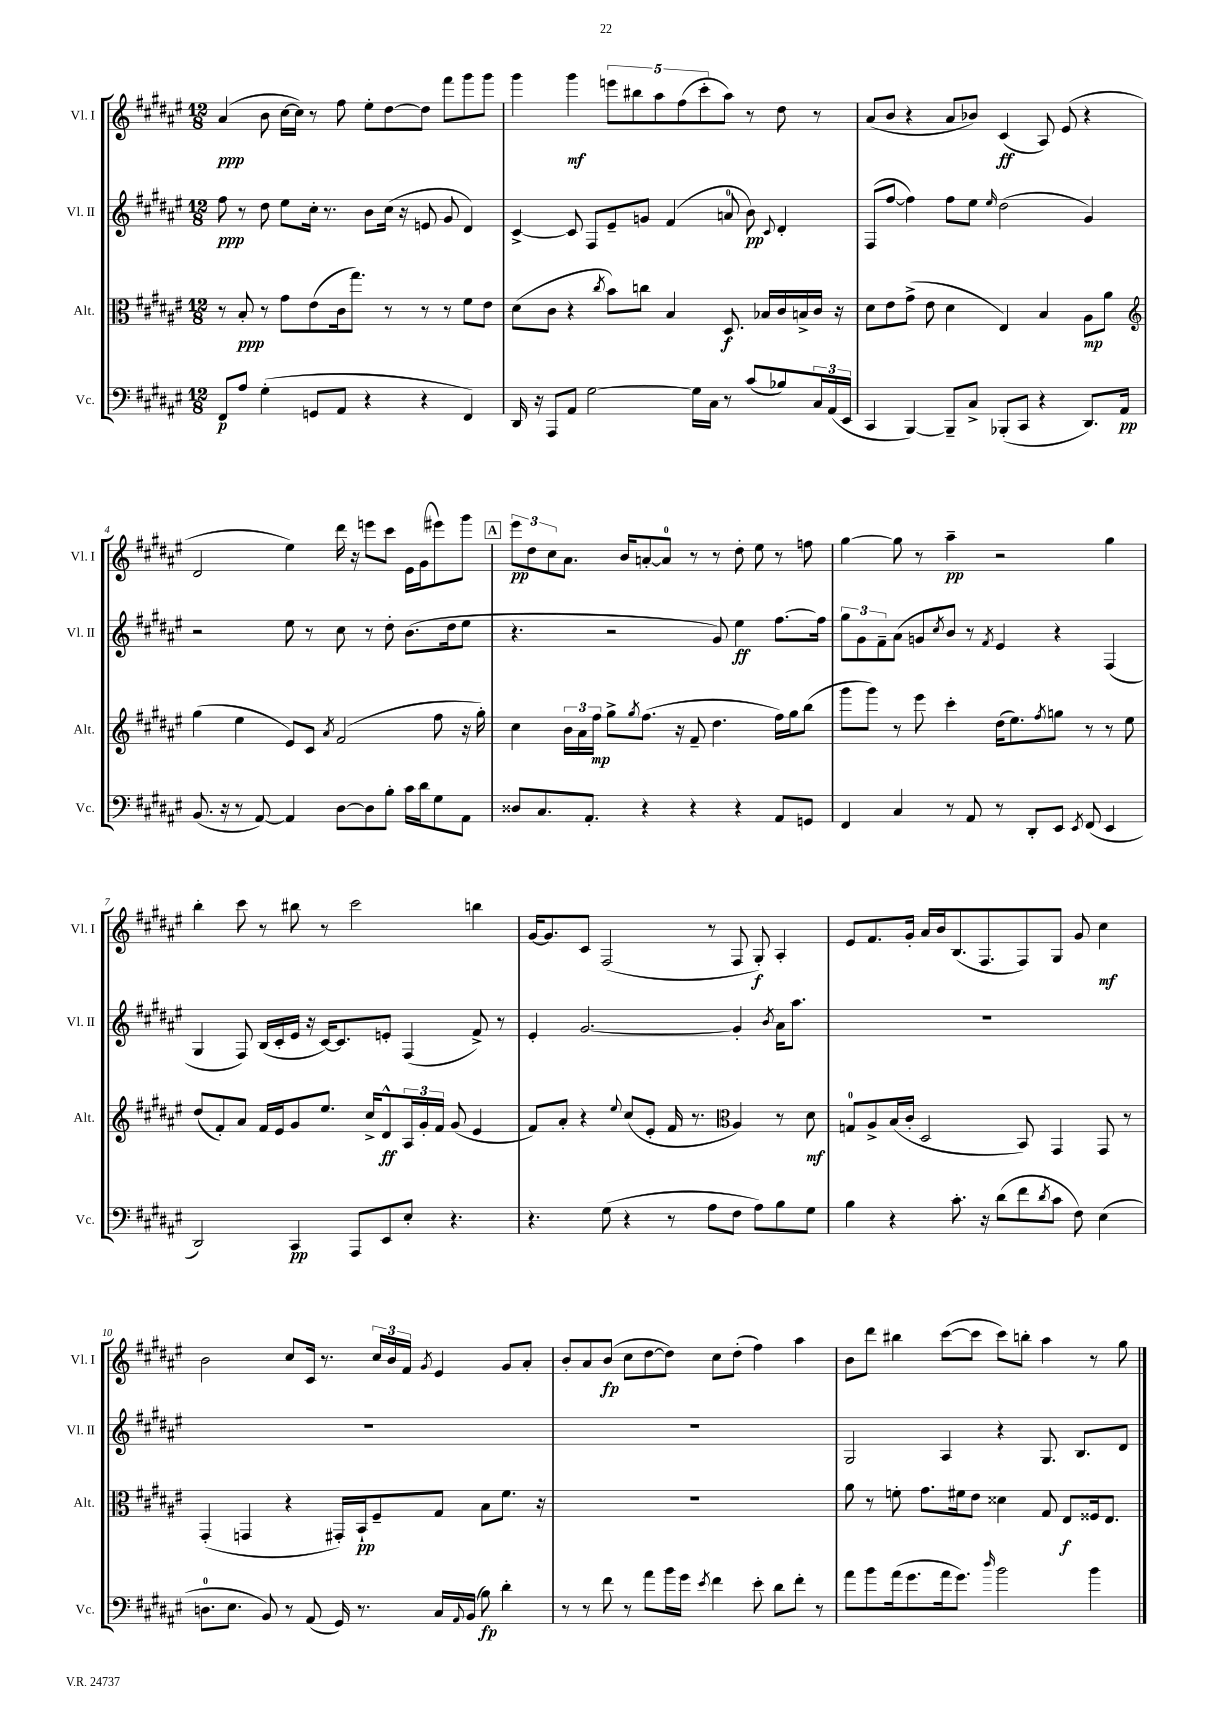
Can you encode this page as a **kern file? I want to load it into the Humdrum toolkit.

**kern	**dynam	**kern	**dynam	**kern	**dynam	**kern	**dynam
*part4	*part4	*part3	*part3	*part2	*part2	*part1	*part1
*staff4	*staff4	*staff3	*staff3	*staff2	*staff2	*staff1	*staff1
*I"Vc.	*	*I"Alt.	*	*I"Vl. II	*	*I"Vl. I	*
*I'Vc.	*	*I'Alt.	*	*I'Vl. II	*	*I'Vl. I	*
*clefF4	*	*clefC3	*	*clefG2	*	*clefG2	*
*k[f#c#g#d#a#e#]	*	*k[f#c#g#d#a#e#]	*	*k[f#c#g#d#a#e#]	*	*k[f#c#g#d#a#e#]	*
*M12/8	*	*M12/8	*	*M12/8	*	*M12/8	*
=1	=1	=1	=1	=1	=1	=1	=1
8FF#/L	p	8r	.	8ff#\	ppp	(4a#/	ppp
8A#/J	.	8B'/	ppp	8r	.	.	.
(4G#'\	.	8r	.	8dd#\	.	8b\	.
.	.	8g#\L	.	8ee#\L	.	[16cc#\LL	.
.	.	.	.	.	.	16cc#\JJ])	.
8GGn/L	.	(8e#\	.	16cc#'\Jk	.	8r	.
.	.	.	.	8.r	.	.	.
8AA#/J	.	16c#\k	.	.	.	8ff#\	.
.	.	8.gg#\J)	.	.	.	.	.
4r	.	.	.	8b\L	.	8ee#'\L	.
.	.	8r	.	(16cc#\Jk	.	[8dd#\	.
.	.	.	.	16r	.	.	.
4r	.	8r	.	8en/	.	8dd#\J]	.
.	.	8r	.	8g#/	.	8fff#\L	.
4FF#/)	.	8f#\L	.	4d#/)	.	8ggg#\	.
.	.	8e#\J	.	.	.	8ggg#\J	.
=2	=2	=2	=2	=2	=2	=2	=2
16DD#/	.	(8d#\L	.	[4c#^/	.	4ggg#\	.
16r	.	.	.	.	.	.	.
8AAA#/L	.	8c#\J	.	.	.	.	.
8AA#/J	.	4r	.	8c#/]	.	4ggg#\	mf
[2G#\	.	.	.	8F#/L	.	.	.
.	.	8qcc#/	.	.	.	.	.
.	.	8b\L)	.	8e#~/	.	10eeen\L	.
.	.	.	.	.	.	10bb#X\	.
.	.	8ccn\J	.	8gn/J	.	.	.
.	.	.	.	.	.	10aa#\	.
.	.	4B/	.	(4f#/	.	.	.
.	.	.	.	.	.	(10ff#\	.
16G#\LL]	.	.	.	.	.	.	.
.	.	.	.	.	.	10ccc#'\	.
16C#\JJ	.	.	.	.	.	.	.
8r	.	8.D#/	f	8an/	.	8aa#\J)	.
(8c#/L	.	.	.	8b\)	pp	8r	.
.	.	16B-X/LL	.	.	.	.	.
.	.	.	.	8qqc#/	.	.	.
8B-X/)	.	16c#/	.	4d#'/	.	8dd#\	.
.	.	16Bn^/	.	.	.	.	.
24C#/L	.	16c#/JJ	.	.	.	8r	.
(24AA#/	.	.	.	.	.	.	.
.	.	16r	.	.	.	.	.
24EE#/JJ	.	.	.	.	.	.	.
=3	=3	=3	=3	=3	=3	=3	=3
4CC#/	.	8d#\L	.	(8F#/L	.	(8a#/L	.
.	.	8e#\	.	[8ff#/J	.	8b/J	.
[4BBB/)	.	(8g#^\J	.	4ff#\])	.	4r	.
.	.	8e#\	.	.	.	.	.
8BBB~/L]	.	4d#\	.	8ff#\L	.	8a#/L	.
8C#^/J	.	.	.	8ee#\J	.	8b-X/J)	.
.	.	.	.	16qqee#/	.	.	.
(8BBB-X'/L	.	4E#/)	.	(2dd#\	.	(4c#/	ff
8CC#/J	.	.	.	.	.	.	.
4r	.	4B/	.	.	.	8A#/)	.
.	.	.	.	.	.	(8e#/	.
8.DD#/L)	.	8A#\L	mp	4g#/)	.	4r	.
.	.	8a#\J	.	.	.	.	.
16AA#/Jk	pp	.	.	.	.	.	.
!!LO:LB:g=z
=4	=4	=4	=4	=4	=4	=4	=4
*	*	*clefG2	*	*	*	*	*
(8.BB/	.	(4gg#\	.	2r	.	2d#/	.
16r	.	.	.	.	.	.	.
8r	.	4ee#\	.	.	.	.	.
[8AA#/)	.	.	.	.	.	.	.
4AA#/]	.	8e#/L)	.	8ee#\	.	4ee#\)	.
.	.	8c#/J	.	8r	.	.	.
.	.	8qa#/	.	.	.	.	.
[8D#\L	.	(2f#/	.	8cc#\	.	16ddd#\	.
.	.	.	.	.	.	16r	.
8D#\]	.	.	.	8r	.	8eeen\L	.
8B'\J	.	.	.	8dd#'\	.	8ccc#\J	.
16c#\LL	.	.	.	(8.b\L	.	16e#\LL	.
16d#\J	.	.	.	.	.	(16g#\J	.
8G#\	.	8ff#\	.	.	.	8eee#X\)	.
.	.	.	.	16dd#\k	.	.	.
8AA#\J	.	16r	.	8ee#\J	.	8ggg#\J	.
.	.	16gg#'\)	.	.	.	.	.
!!LO:REH:place=s1:t=A
=5	=5	=5	=5	=5	=5	=5	=5
8D##X/L	.	4cc#\	.	4.r	.	12eee#\L	pp
.	.	.	.	.	.	12dd#\	.
8.C#/	.	.	.	.	.	.	.
.	.	.	.	.	.	12cc#\	.
.	.	24b\LL	.	.	.	8.a#\J	.
.	.	24a#\	.	.	.	.	.
8.AA#'/J	.	.	.	.	.	.	.
.	.	24ff#\JJ	mp	.	.	.	.
.	.	8gg#^\L	.	2r	.	.	.
.	.	.	.	.	.	16b/KL	.
.	.	8qgg#/	.	.	.	.	.
4r	.	(8.ff#\J	.	.	.	[8an'/	.
.	.	.	.	.	.	8a/J]	.
.	.	16r	.	.	.	.	.
4r	.	8f#~/	.	.	.	8r	.
.	.	4.dd#\	.	8g#/)	.	8r	.
4r	.	.	.	4ee#\	ff	8dd#'\	.
.	.	.	.	.	.	8ee#\	.
8AA#/L	.	16ff#\LL)	.	[8.ff#\L	.	8r	.
.	.	16gg#\J	.	.	.	.	.
8GGn/J	.	(8bb\J	.	.	.	8ffn\	.
.	.	.	.	16ff#\Jk]	.	.	.
=6	=6	=6	=6	=6	=6	=6	=6
4FF#/	.	8ggg#\L	.	12gg#\L	.	[4gg#\	.
.	.	.	.	12g#\	.	.	.
.	.	8ggg#\J)	.	.	.	.	.
.	.	.	.	12f#~\	.	.	.
4C#/	.	8r	.	(8a#\J	.	8gg#\]	.
.	.	8eee#\	.	8gn/L	.	8r	.
.	.	.	.	8qcc#/	.	.	.
8r	.	4ccc#'\	.	8b/J)	.	4aa#~\	pp
8AA#/	.	.	.	8r	.	.	.
.	.	.	.	8qf#/	.	.	.
8r	.	(16dd#\KL	.	4e#/	.	2r	.
.	.	8.ee#\)	.	.	.	.	.
8DD#'/L	.	.	.	.	.	.	.
.	.	8qff#/	.	.	.	.	.
8EE#/J	.	8ggn\J	.	4r	.	.	.
8qEE#/	.	.	.	.	.	.	.
(8FF#/	.	8r	.	.	.	.	.
4EE#/	.	8r	.	(4F#/	.	4gg#\	.
.	.	8ee#\	.	.	.	.	.
!!LO:LB:g=z
=7	=7	=7	=7	=7	=7	=7	=7
2DD#/)	.	(8dd#/L	.	4G#/	.	4bb'\	.
.	.	8f#'/)	.	.	.	.	.
.	.	8a#/J	.	8F#/)	.	8ccc#\	.
.	.	16f#/LL	.	(16B/LL	.	8r	.
.	.	16e#/J	.	16c#'/	.	.	.
4CC#/	pp	8g#/	.	16e#/JJ	.	8bb#X\	.
.	.	.	.	16r	.	.	.
.	.	8.ee#/J	.	[16c#/KL)	.	8r	.
.	.	.	.	8.c#/]	.	.	.
8AAA#/L	.	.	.	.	.	2ccc#\	.
.	.	16cc#^/KL	.	.	.	.	.
8EE#/	.	8d#^^/	ff	8en'/J	.	.	.
8E#'/J	.	24A#/L	.	(4F#/	.	.	.
.	.	24g#'/	.	.	.	.	.
.	.	24f#/JJ	.	.	.	.	.
4.r	.	(8g#/	.	.	.	.	.
.	.	4e#/	.	8f#^/)	.	4bbn\	.
.	.	.	.	8r	.	.	.
=8	=8	=8	=8	=8	=8	=8	=8
4.r	.	8f#/L)	.	4e#'/	.	[16g#/KL	.
.	.	.	.	.	.	8.g#/]	.
.	.	8a#'/J	.	.	.	.	.
.	.	4r	.	[2.g#/	.	8c#/J	.
(8G#\	.	.	.	.	.	(2F#/	.
.	.	8qqee#/	.	.	.	.	.
4r	.	(8cc#/L	.	.	.	.	.
.	.	8e#'/J	.	.	.	.	.
8r	.	16f#/	.	.	.	.	.
.	.	8.r	.	.	.	.	.
8A#\L	.	.	.	.	.	8r	.
*	*	*clefC3	*	*	*	*	*
8F#\J	.	4A#/)	.	4g#'/]	.	8F#/	.
8A#\L)	.	.	.	.	.	8G#'/)	f
.	.	.	.	8qb/	.	.	.
8B\	.	8r	.	16a#\KL	.	4A#'/	.
.	.	.	.	8.aa#\J	.	.	.
8G#\J	.	8d#\	mf	.	.	.	.
=9	=9	=9	=9	=9	=9	=9	=9
4B\	.	8Gn/L	.	1.r	.	8e#/L	.
.	.	8A#^/	.	.	.	8.f#/	.
4r	.	(16B/L	.	.	.	.	.
.	.	16c#'/JJ	.	.	.	16g#'/Jk	.
.	.	2D#/	.	.	.	16a#/LL	.
.	.	.	.	.	.	16b/J	.
8.c#'\	.	.	.	.	.	(8.B/	.
16r	.	.	.	.	.	8.F#/	.
(8d#\L	.	.	.	.	.	.	.
8f#\	.	8BB/)	.	.	.	8F#/)	.
8qd#/	.	.	.	.	.	.	.
8c#\J	.	4GG#/	.	.	.	8G#/J	.
8F#\)	.	.	.	.	.	8g#/	.
(4E#\	.	8GG#/	.	.	.	4cc#\	mf
.	.	8r	.	.	.	.	.
!!LO:LB:g=z
=10	=10	=10	=10	=10	=10	=10	=10
8.Dn\L	.	(4GG#'/	.	1.r	.	2b\	.
8.E#\J	.	.	.	.	.	.	.
.	.	4GGn/	.	.	.	.	.
8BB/)	.	.	.	.	.	.	.
8r	.	4r	.	.	.	8cc#/L	.
(8AA#/	.	.	.	.	.	16c#/Jk	.
.	.	.	.	.	.	8.r	.
16GG#/)	.	16GG#X'/LL)	.	.	.	.	.
8.r	.	16BB`/J	pp	.	.	.	.
.	.	8F#~/	.	.	.	24cc#/LL	.
.	.	.	.	.	.	24b/	.
.	.	.	.	.	.	24f#/JJ	.
.	.	.	.	.	.	8qg#/	.
16C#/LL	.	8G#/J	.	.	.	4e#/	.
8qqAA#/	.	.	.	.	.	.	.
(16BB/JJ	.	.	.	.	.	.	.
8B\)	fp	8B\L	.	.	.	.	.
4d#'\	.	8.f#\J	.	.	.	8g#/L	.
.	.	.	.	.	.	8a#'/J	.
.	.	16r	.	.	.	.	.
=11	=11	=11	=11	=11	=11	=11	=11
8r	.	1.r	.	1.r	.	8b'/L	.
8r	.	.	.	.	.	8a#/	.
8f#\	.	.	.	.	.	(8b/J	fp
8r	.	.	.	.	.	8cc#\L	.
8a#\L	.	.	.	.	.	[8dd#\	.
16b\L	.	.	.	.	.	8dd#\J])	.
16g#\JJ	.	.	.	.	.	.	.
8qe#/	.	.	.	.	.	.	.
4f#\	.	.	.	.	.	8cc#\L	.
.	.	.	.	.	.	(8dd#'\J	.
8e#'\	.	.	.	.	.	4ff#\)	.
8d#\L	.	.	.	.	.	.	.
8f#'\J	.	.	.	.	.	4aa#\	.
8r	.	.	.	.	.	.	.
=12	=12	=12	=12	=12	=12	=12	=12
8a#\L	.	8a#\	.	2G#/	.	8b\L	.
8b\	.	8r	.	.	.	8ddd#\J	.
(16a#\k	.	8fn'\	.	.	.	4bb#X\	.
8.g#\	.	.	.	.	.	.	.
.	.	8.g#\L	.	.	.	.	.
16a#\k	.	.	.	4A#/	.	([8ccc#\L	.
8.g#\J)	.	16f#X\k	.	.	.	.	.
.	.	8e#\J	.	.	.	8ccc#\J]	.
16qqdd#/	.	.	.	.	.	.	.
2b\	.	4d##X\	.	4r	.	8ccc#\L)	.
.	.	.	.	.	.	8bbn'\J	.
.	.	8G#/	.	8.G#/	.	4aa#\	.
.	.	8E#/L	f	.	.	.	.
.	.	.	.	8.B/L	.	.	.
4b\	.	16F##X/k	.	.	.	8r	.
.	.	8.E#/J	.	.	.	.	.
.	.	.	.	8d#/J	.	8gg#\	.
==	==	==	==	==	==	==	==
*-	*-	*-	*-	*-	*-	*-	*-
